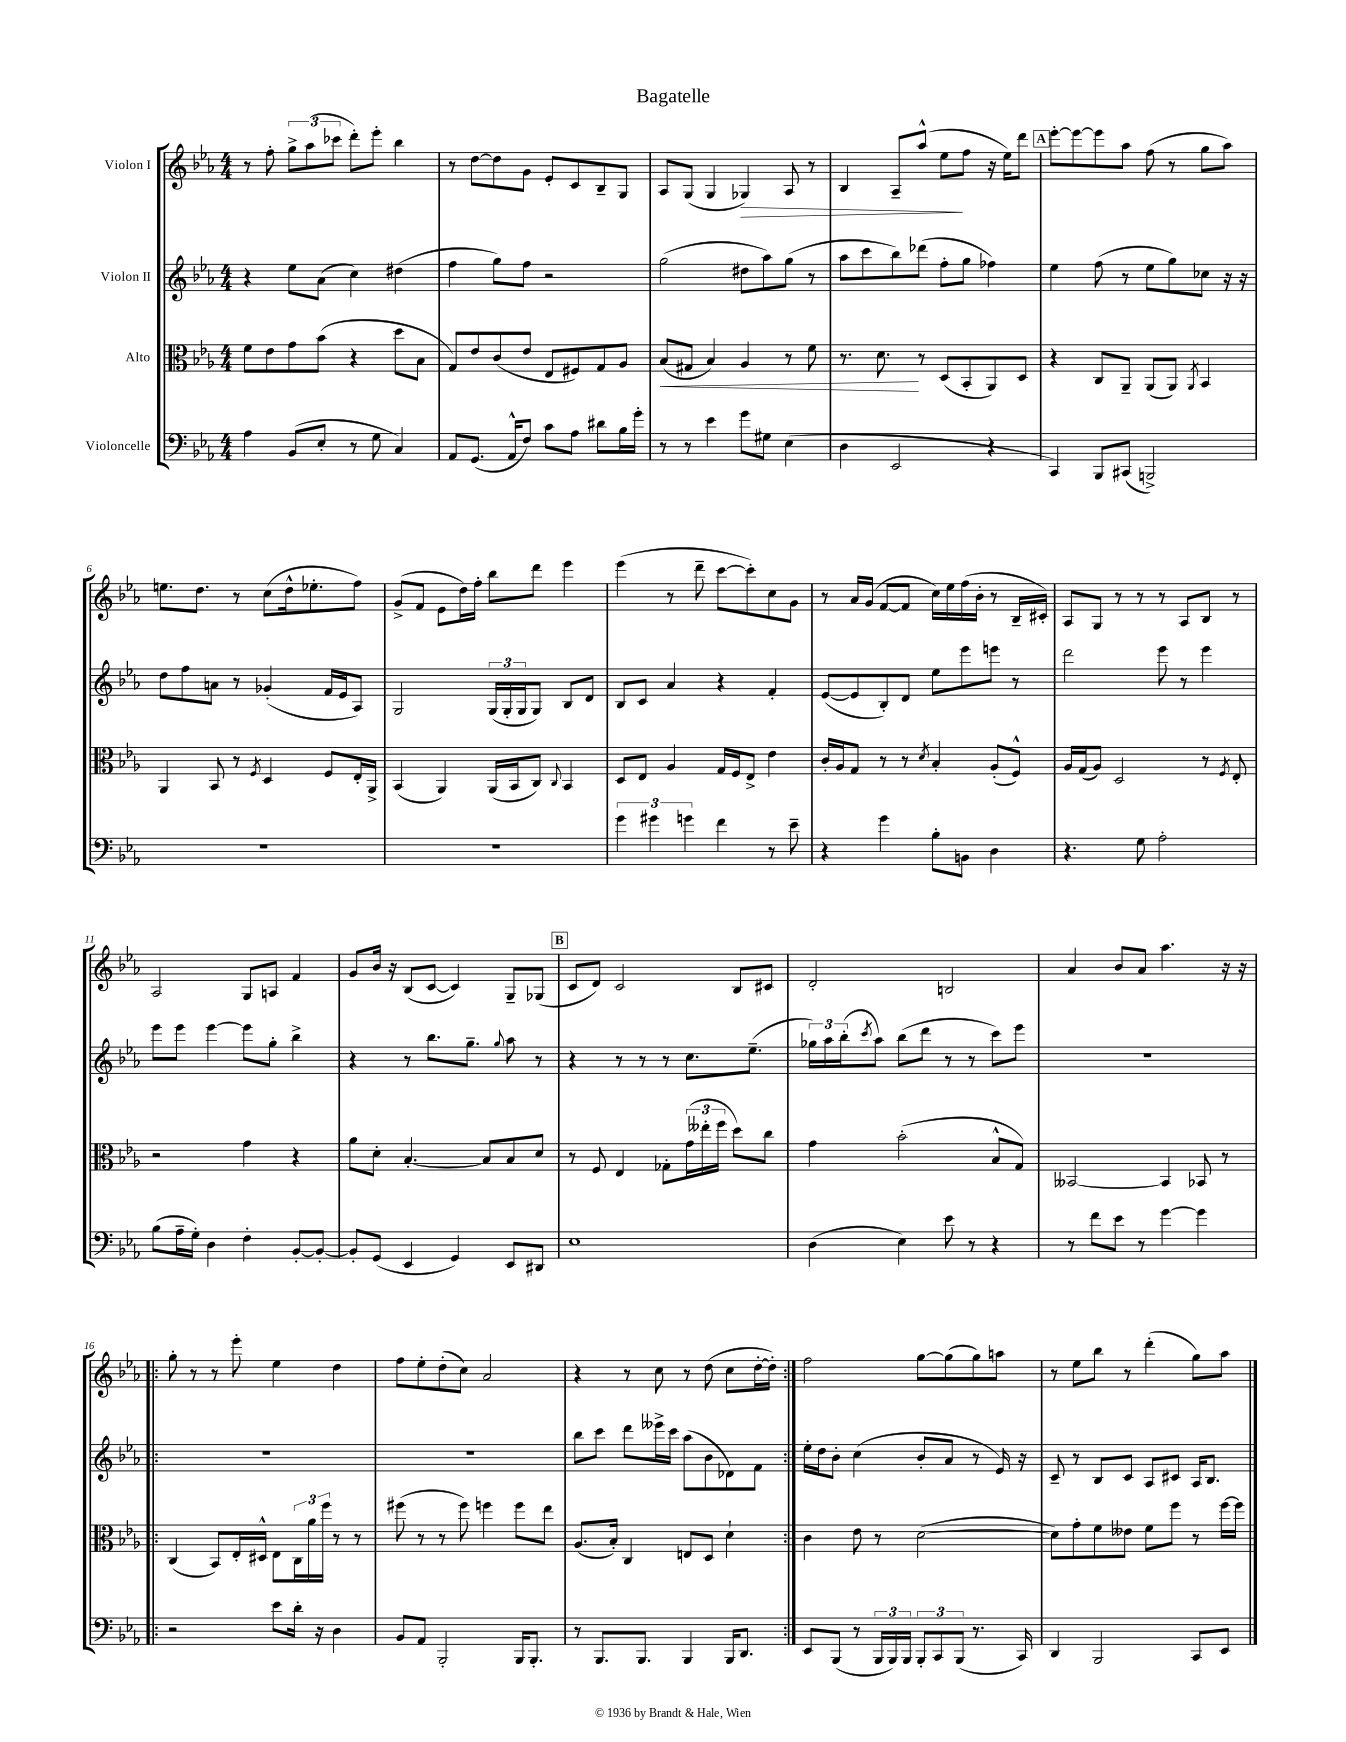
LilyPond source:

\header { title = "Bagatelle" }
<<
\new StaffGroup <<
\new Staff = "s0" \with { instrumentName = "Violon I" } {
    \clef treble \key ees \major \numericTimeSignature \time 4/4
    r8 f''8-. \tuplet 3/2 { g''8-> aes''8( ces'''8 } d'''8-.) ees'''8-. bes''4 |
    r8 d''8~ d''8 g'8 ees'8-. c'8 bes8-- g8 |
    aes8 g8( g4 ges4\>) aes8 r8 |
    bes4 aes8-- aes''8-^( ees''8\! f''8 r16 ees''16) d'''8 |
    \mark \markup { \box "A" } ees'''8~-. ees'''8~ ees'''8 aes''8 f''8( r8 g''8 aes''8) |
    e''8. d''8. r8 c''8( d''16-^ ees''8.-. f''8) |
    g'8->( f'8 ees'8 d''16) f''16-. bes''8 d'''8 ees'''4 |
    ees'''4( r8 d'''8-- c'''8~ c'''8-.) c''8 g'8 |
    r8 aes'16 g'16( f'8~ f'8 c''16) ees''16 f''16( bes'16-. r8 bes16-- cis'16-.) |
    aes8 g8 r8 r8 r8 aes8 bes8 r8 |
    aes2 g8 a8 f'4 |
    g'8 bes'16 r16 bes8( c'8~ c'4) g8-- ges8( |
    \mark \markup { \box "B" } c'8 d'8) c'2 bes8 cis'8 |
    d'2-. b2 |
    aes'4 bes'8 aes'8 aes''4. r16 r16 |
    \repeat volta 2 { g''8-. r8 r8 ees'''8-. ees''4 d''4 |
    f''8 ees''8-. d''8-.( c''8) aes'2 |
    r4 r8 c''8 r8 d''8( c''8 d''16~-. d''16-.) | }
    f''2 g''8~ g''8( g''8) a''8 |
    r8 ees''8 bes''8 r8 d'''4-.( g''8) aes''8 \bar "|." |
}
\new Staff = "s1" \with { instrumentName = "Violon II" } {
    \clef treble \key ees \major \numericTimeSignature \time 4/4
    r4 ees''8 aes'8( c''4) dis''4( |
    f''4 g''8) f''8 r2 |
    g''2( dis''8 aes''8) g''8( r8 |
    aes''8 c'''8 bes''8) des'''8( f''8-. g''8 fes''4) |
    \mark \markup { \box "A" } ees''4 f''8( r8 ees''8 g''8) ces''8 r16 r16 |
    d''8 f''8 a'8 r8 ges'4-.( f'16 ees'16 aes8) |
    g2 \tuplet 3/2 { g16( g16-. g16 } g8) bes8 d'8 |
    bes8 c'8 aes'4 r4 f'4-. |
    ees'8~( ees'8 bes8-.) d'8 ees''8 ees'''8 e'''8 r8 |
    d'''2 ees'''8 r8 ees'''4 |
    ees'''8 ees'''8 ees'''4~ ees'''8 g''8-. bes''4-> |
    r4 r8 bes''8. g''8.-- \appoggiatura { g''8 } aes''8 r8 |
    \mark \markup { \box "B" } r4 r8 r8 r8 c''8. ees''8.--( |
    \tuplet 3/2 { ges''16) aes''16 bes''16-.( } \acciaccatura { c'''8 } aes''8) bes''8( d'''8 r8 r8 c'''8) ees'''8 |
    R1 |
    \repeat volta 2 { R1 |
    R1 |
    bes''8 c'''8 d'''8 eeses'''16-> c'''16 aes''8( bes'8 des'8) f'8 | }
    ees''16-. d''16 bes'8-. c''4( bes'8-. aes'8 r8 ees'16) r16 |
    c'8-- r8 bes8 c'8 aes8 cis'8 aes16 bes8. \bar "|." |
}
\new Staff = "s2" \with { instrumentName = "Alto" } {
    \clef alto \key ees \major \numericTimeSignature \time 4/4
    f'8 ees'8 g'8 bes'8( r4 d''8 bes8 |
    g8) ees'8 c'8( ees'8 ees8 fis8) g8 aes8 |
    bes8\<( gis8 bes4) aes4 r8 f'8 |
    r8. d'8.\! r8 d8( bes,8-. aes,8) d8 |
    \mark \markup { \box "A" } r4 c8 aes,8-- aes,8( aes,8) \acciaccatura { aes,8 } bes,4 |
    aes,4 bes,8 r8 \acciaccatura { f8 } d4 f8 ees16-. aes,16-> |
    bes,4( aes,4) aes,16( bes,16 c8) \appoggiatura { c8 } bes,4 |
    d8 ees8 aes4 g16 f16 ees8-> ees'4 |
    c'16-. aes16 g8 r8 r8 \acciaccatura { d'8 } bes4-. aes8-.( f8-^) |
    aes16 g16( aes8) d2 r8 \acciaccatura { f8 } ees8-. |
    r2 g'4 r4 |
    aes'8 d'8-. bes4.~-. bes8 bes8 d'8 |
    \mark \markup { \box "B" } r8 f8 ees4 ges8-. \tuplet 3/2 { g'16( eeses''16-. f''16 } d''8) c''8 |
    g'4 bes'2-.( bes8-^ g8) |
    beses,2~ beses,4 bes,8 r8 |
    \repeat volta 2 { c4( bes,8) ees16-. dis16-^ ees8 \tuplet 3/2 { c16 aes'16 f''16 } r8 r8 |
    fis''8( r8 r8 fis''8) f''4 f''8 ees''8 |
    aes8.( bes16-.) c4 e8 d8 d'4-! | }
    c'4 ees'8 r8 d'2~( |
    d'8) g'8-. f'8 eeses'8 f'8 f''8 r8 f''16~ f''16 \bar "|." |
}
\new Staff = "s3" \with { instrumentName = "Violoncelle" } {
    \clef bass \key ees \major \numericTimeSignature \time 4/4
    aes4 bes,8( ees8-. r8 g8 c4) |
    aes,8 g,8.( aes,16-^ f8) c'8 aes8 dis'8 bes16 g'16-. |
    r8 r8 ees'4 g'8 gis8 ees4( |
    d4 ees,2 r4 |
    \mark \markup { \box "A" } c,4) bes,,8 cis,8( b,,2->) |
    R1 |
    R1 |
    \tuplet 3/2 { g'4 gis'4 g'4 } f'4 r8 ees'8-- |
    r4 g'4 bes8-. b,8 d4 |
    r4. g8 aes2-. |
    bes8( aes16-- g16-.) d4 f4-. bes,8~-. bes,8~-. |
    bes,8-. g,8( ees,4 g,4) ees,8 dis,8 |
    \mark \markup { \box "B" } ees1 |
    d4( ees4) ees'8 r8 r4 |
    r8 f'8 ees'8 r8 g'4~ g'4 |
    \repeat volta 2 { r2 ees'8 d'16-. r16 d4 |
    bes,8 aes,8 bes,,2-. bes,,16 bes,,8.-. |
    r8 bes,,8. bes,,8. bes,,4 bes,,16 d,8. | }
    ees,8 bes,,8( r8 \tuplet 3/2 { bes,,16 bes,,16) bes,,16 } \tuplet 3/2 { bes,,8-. c,8 bes,,8( } r8. c,16) |
    d,4 bes,,2 c,8 ees,8 \bar "|." |
}
>>
>>
